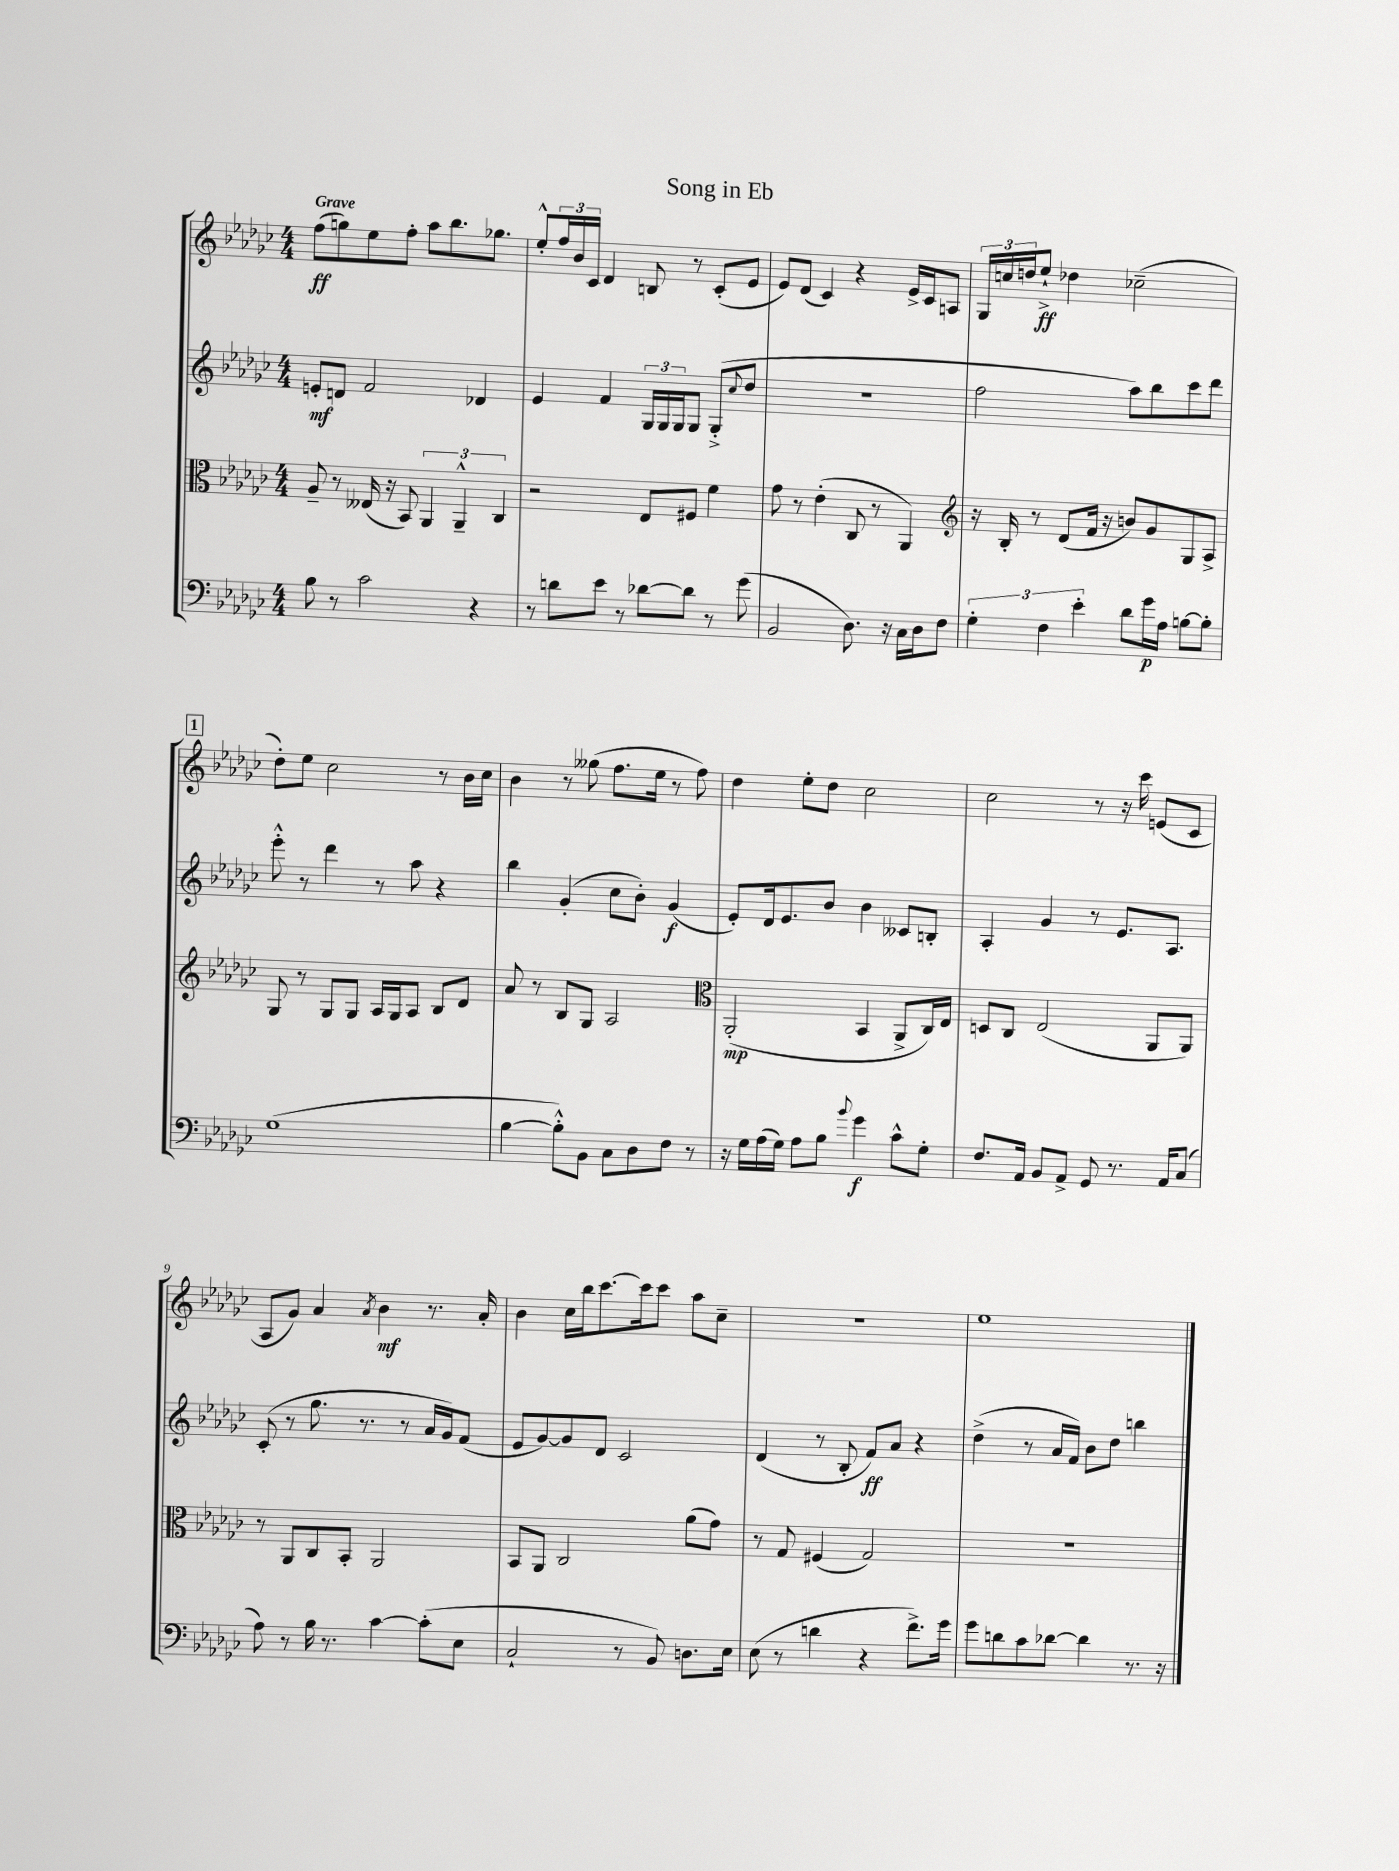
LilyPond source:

\header { title = "Song in Eb" }
<<
\new StaffGroup <<
\new Staff = "s0" {
    \clef treble \key ges \major \numericTimeSignature \time 4/4 \tempo "Grave"
    f''8\ff( g''8) ees''8 f''8-. aes''8 bes''8. ges''8. |
    ees''8-.-^ \tuplet 3/2 { f''16 bes'16 ces'16 } des'4 b8 r8 ces'8-.( ees'8 |
    ees'8) des'8( ces'4) r4 ees'16-> ces'16 a8 |
    \tuplet 3/2 { ges16 c''16 d''16 } ees''8-!->\ff des''4 ces''2--( |
    \mark \markup { \box "1" } des''8-.) ees''8 ces''2 r8 bes'16 ces''16 |
    bes'4 r8 geses''8( f''8. ees''16 r8 f''8) |
    des''4 ees''8-. des''8 ces''2 |
    ces''2 r8 r16 ces'''16 e'8( ces'8 |
    aes8 ges'8) aes'4 \acciaccatura { aes'8 } bes'4\mf r8. aes'16-. |
    bes'4 ces''16 bes''16 ces'''8.~ ces'''16 ces'''8 aes''8 ces''8-- |
    R1 |
    ees''1 \bar "|." |
}
\new Staff = "s1" {
    \clef treble \key ges \major \numericTimeSignature \time 4/4
    e'8-.\mf d'8 f'2 des'4 |
    ees'4 f'4 \tuplet 3/2 { ges16 ges16 ges16 } ges8 ges8-.->( \appoggiatura { ces''8 } des''8 |
    R1 |
    f''2 aes''8) bes''8 ces'''8 des'''8 |
    \mark \markup { \box "1" } ees'''8-.-^ r8 des'''4 r8 aes''8 r4 |
    bes''4 ges'4-.( ces''8 bes'8-.) ges'4\f( |
    ees'8-.) des'16 ees'8. bes'8 bes'4 ceses'8 b8-. |
    aes4-. ges'4 r8 ees'8. aes8. |
    ces'8-.( r8 ges''8. r8. r8 aes'16 ges'16) f'8( |
    ees'8 ges'8~) ges'8 des'8 ces'2 |
    des'4( r8 bes8-. f'8\ff) aes'8 r4 |
    des''4->( r8 aes'16 f'16) bes'8 des''8 b''4 \bar "|." |
}
\new Staff = "s2" {
    \clef alto \key ges \major \numericTimeSignature \time 4/4
    aes8-- r8 eeses16( r16 bes,8) \tuplet 3/2 { aes,4 aes,4---^ ces4 } |
    r2 ees8 fis8 f'4 |
    ges'8 r8 ees'4-.( ces8 r8 aes,4) |
    \clef treble r16 bes16-. r8 des'8( f'16 r16 b'8) ges'8 ges8 aes8-> |
    \mark \markup { \box "1" } ges8 r8 ges8 ges8 aes16 ges16 aes8 bes8 des'8 |
    aes'8 r8 bes8 ges8 aes2 |
    \clef alto aes,2-.\mp( bes,4 aes,8-> ces16) ees16 |
    d8 ces8 ees2( aes,8 aes,8) |
    r8 aes,8 ces8 bes,8-. aes,2 |
    bes,8 aes,8 ces2 aes'8( ges'8) |
    r8 ges8 fis4( ges2) |
    r1 \bar "|." |
}
\new Staff = "s3" {
    \clef bass \key ges \major \numericTimeSignature \time 4/4
    bes8 r8 ces'2 r4 |
    r8 d'8 ees'8 r8 des'8~ des'8 r8 ges'8( |
    bes,2 des8.) r16 ces16 des16 f8 |
    \tuplet 3/2 { ges4-. f4 ees'4-. } des'8 ges'16\p aes16 b8~ b8-. |
    \mark \markup { \box "1" } ges1( |
    bes4~ bes8-.-^) bes,8 ces8 des8 f8 r8 |
    r16 ges16 aes16( ges16) aes8 bes8 \appoggiatura { bes'8 } ges'4\f ces'8-^ ges8-. |
    f8. aes,16 bes,8 aes,8-> ges,8 r8. aes,16 ces8( |
    aes8) r8 bes16 r8. ces'4~ ces'8-.( ees8 |
    ces2-! r8 bes,8) d8. ees16 |
    ees8( r8 d'4 r4 f'8.->) ges'16 |
    ges'8 d'8 ces'8 des'8~ des'4 r8. r16 \bar "|." |
}
>>
>>
